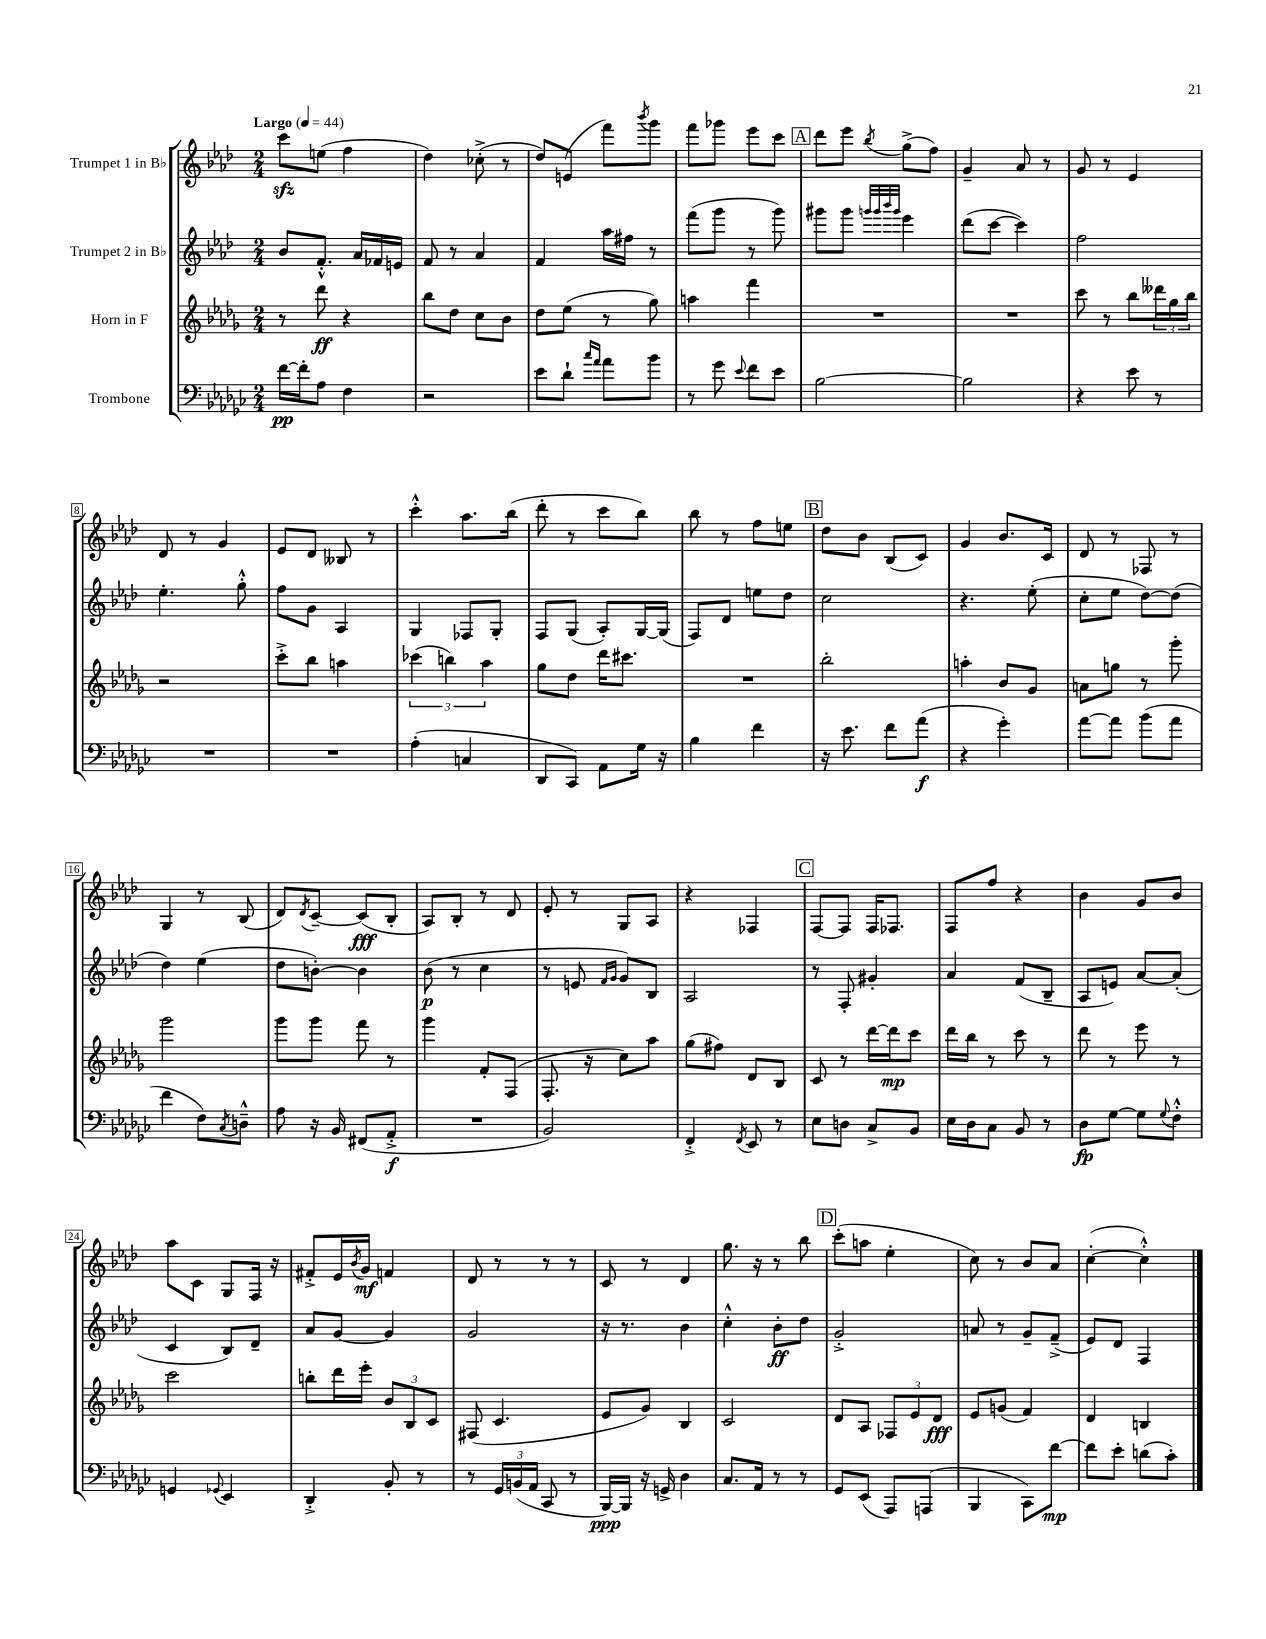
<<
\new StaffGroup <<
\new Staff = "s0" \with { instrumentName = "Trumpet 1 in Bb" } {
    \clef treble \key aes \major \numericTimeSignature \time 2/4 \tempo "Largo" 4 = 44
    c'''8\sfz e''8( f''4 |
    des''4) ces''8-.->( r8 |
    des''8) e'8( f'''8) \acciaccatura { bes'''8 } g'''8 |
    f'''8 ges'''8 ees'''8 c'''8 |
    \mark \markup { \box "A" } des'''8 ees'''8 \acciaccatura { bes''8 } g''8->( f''8) |
    g'4-- aes'8 r8 |
    g'8 r8 ees'4 |
    des'8 r8 g'4 |
    ees'8 des'8 beses8 r8 |
    c'''4-.-^ aes''8. bes''16( |
    des'''8-. r8 c'''8 bes''8) |
    bes''8 r8 f''8 e''8 |
    \mark \markup { \box "B" } des''8 bes'8 bes8( c'8) |
    g'4 bes'8. c'16 |
    des'8 r8 fes8 r8 |
    g4 r8 bes8( |
    des'8) \acciaccatura { des'8 } c'8~-- c'8\fff( bes8-. |
    aes8) bes8-. r8 des'8 |
    ees'8-. r8 g8 aes8 |
    r4 fes4 |
    \mark \markup { \box "C" } f8~ f8 f16 fes8. |
    f8 f''8 r4 |
    bes'4 g'8 bes'8 |
    aes''8 c'8 g8 f16 r16 |
    fis'8-.-> ees'16 \acciaccatura { bes'8 } g'16\mf f'4 |
    des'8 r8 r8 r8 |
    c'8 r8 des'4 |
    g''8. r16 r8 bes''8 |
    \mark \markup { \box "D" } c'''8-.( a''8 ees''4-. |
    c''8) r8 bes'8 aes'8 |
    c''4~-.( c''4-.-^) \bar "|." |
}
\new Staff = "s1" \with { instrumentName = "Trumpet 2 in Bb" } {
    \clef treble \key aes \major \numericTimeSignature \time 2/4
    bes'8 f'8.-.-^ aes'16 fes'16 e'16 |
    f'8 r8 aes'4 |
    f'4 aes''16 fis''16 r8 |
    f'''8( g'''8 r8 g'''8) |
    \mark \markup { \box "A" } gis'''8 gis'''8 \grace { g'''32 g'''32 bes'''32 g'''32 } ees'''4 |
    des'''8( c'''8~ c'''4) |
    f''2 |
    ees''4.-. g''8-.-^ |
    f''8 g'8 aes4 |
    g4 fes8 g8-. |
    f8 g8( aes8-.) g16~ g16( |
    f8) des'8 e''8 des''8 |
    \mark \markup { \box "B" } c''2 |
    r4. ees''8-.( |
    c''8-. ees''8 des''8~) des''8( |
    des''4) ees''4( |
    des''8 b'8~-.) b'4 |
    bes'8\p( r8 c''4 |
    r8 e'8 \grace { f'16 g'16 } g'8) bes8 |
    aes2 |
    \mark \markup { \box "C" } r8 f8-. gis'4-. |
    aes'4 f'8( bes8-- |
    aes8 e'8) aes'8~ aes'8-.( |
    c'4 bes8) des'8-- |
    aes'8 g'8~ g'4 |
    g'2 |
    r16 r8. bes'4 |
    c''4-.-^ bes'8-.\ff des''8 |
    \mark \markup { \box "D" } g'2-.-> |
    a'8 r8 g'8-- f'8--->( |
    ees'8) des'8 f4 \bar "|." |
}
\new Staff = "s2" \with { instrumentName = "Horn in F" } {
    \clef treble \key des \major \numericTimeSignature \time 2/4
    r8 des'''8\ff r4 |
    bes''8 des''8 c''8 bes'8 |
    des''8 ees''8( r8 ges''8) |
    a''4 f'''4 |
    \mark \markup { \box "A" } R2 |
    R2 |
    c'''8 r8 bes''8 \tuplet 3/2 { deses'''16 ges''16 bes''16 } |
    r2 |
    c'''8-.-> bes''8 a''4 |
    \tuplet 3/2 { ces'''4( b''4) aes''4 } |
    ges''8 des''8 des'''16 cis'''8. |
    R2 |
    \mark \markup { \box "B" } bes''2-. |
    a''4-. bes'8 ges'8 |
    a'8 g''8 r8 ges'''8-. |
    ges'''2 |
    ges'''8 ges'''8 f'''8 r8 |
    ges'''4 f'8-. f8( |
    f8.-. r16 c''8) aes''8 |
    ges''8( fis''8) des'8 bes8 |
    \mark \markup { \box "C" } c'8 r8 des'''16~ des'''16\mp c'''8 |
    des'''16 bes''16 r8 c'''8 r8 |
    des'''8 r8 ees'''8 r8 |
    c'''2 |
    b''8-. des'''16 ees'''16-. \tuplet 3/2 { bes'8 bes8 c'8 } |
    fis8( c'4. |
    ees'8 ges'8) bes4 |
    c'2 |
    \mark \markup { \box "D" } des'8 aes8 \tuplet 3/2 { fes8 ees'8 des'8\fff } |
    ees'8 g'8( f'4) |
    des'4 b4 \bar "|." |
}
\new Staff = "s3" \with { instrumentName = "Trombone" } {
    \clef bass \key ges \major \numericTimeSignature \time 2/4
    f'16~\pp f'16-. aes8 f4 |
    r2 |
    ees'8 des'8-! \grace { ces''16 aes'16 } aes'8 bes'8 |
    r8 ges'8 \appoggiatura { ees'8 } f'8 ees'8 |
    \mark \markup { \box "A" } bes2~ |
    bes2 |
    r4 ees'8 r8 |
    R2 |
    R2 |
    aes4-.( c4 |
    des,8 ces,8) aes,8 ges16 r16 |
    bes4 f'4 |
    \mark \markup { \box "B" } r16 ees'8. f'8 aes'8\f( |
    r4 ges'4-.) |
    aes'8~ aes'8 bes'8( aes'8 |
    f'4 f8) \acciaccatura { ces8 } d8---^ |
    aes8 r16 bes,16 fis,8( aes,8-.->\f |
    R2 |
    bes,2) |
    f,4-.-> \acciaccatura { f,8 } ees,8 r8 |
    \mark \markup { \box "C" } ees8 d8 ces8-> bes,8 |
    ees16 des16 ces8 bes,8 r8 |
    des8\fp ges8~ ges8 \appoggiatura { ges8 } f8-.-^ |
    g,4 \appoggiatura { ges,8 } ees,4 |
    des,4-.-> bes,8-. r8 |
    r8 \tuplet 3/2 { ges,16 b,16( aes,16 } ces,8 r8 |
    bes,,16~\ppp) bes,,16 r16 g,16-> des4 |
    ces8. aes,16 r8 r8 |
    \mark \markup { \box "D" } ges,8 ees,8( aes,,8) a,,8( |
    bes,,4 ces,8) f'8~\mp |
    f'8 ees'8-. d'8( ces'8-.) \bar "|." |
}
>>
>>
\layout { \context { \Score \override BarNumber.stencil = #(make-stencil-boxer 0.1 0.3 ly:text-interface::print) } }
